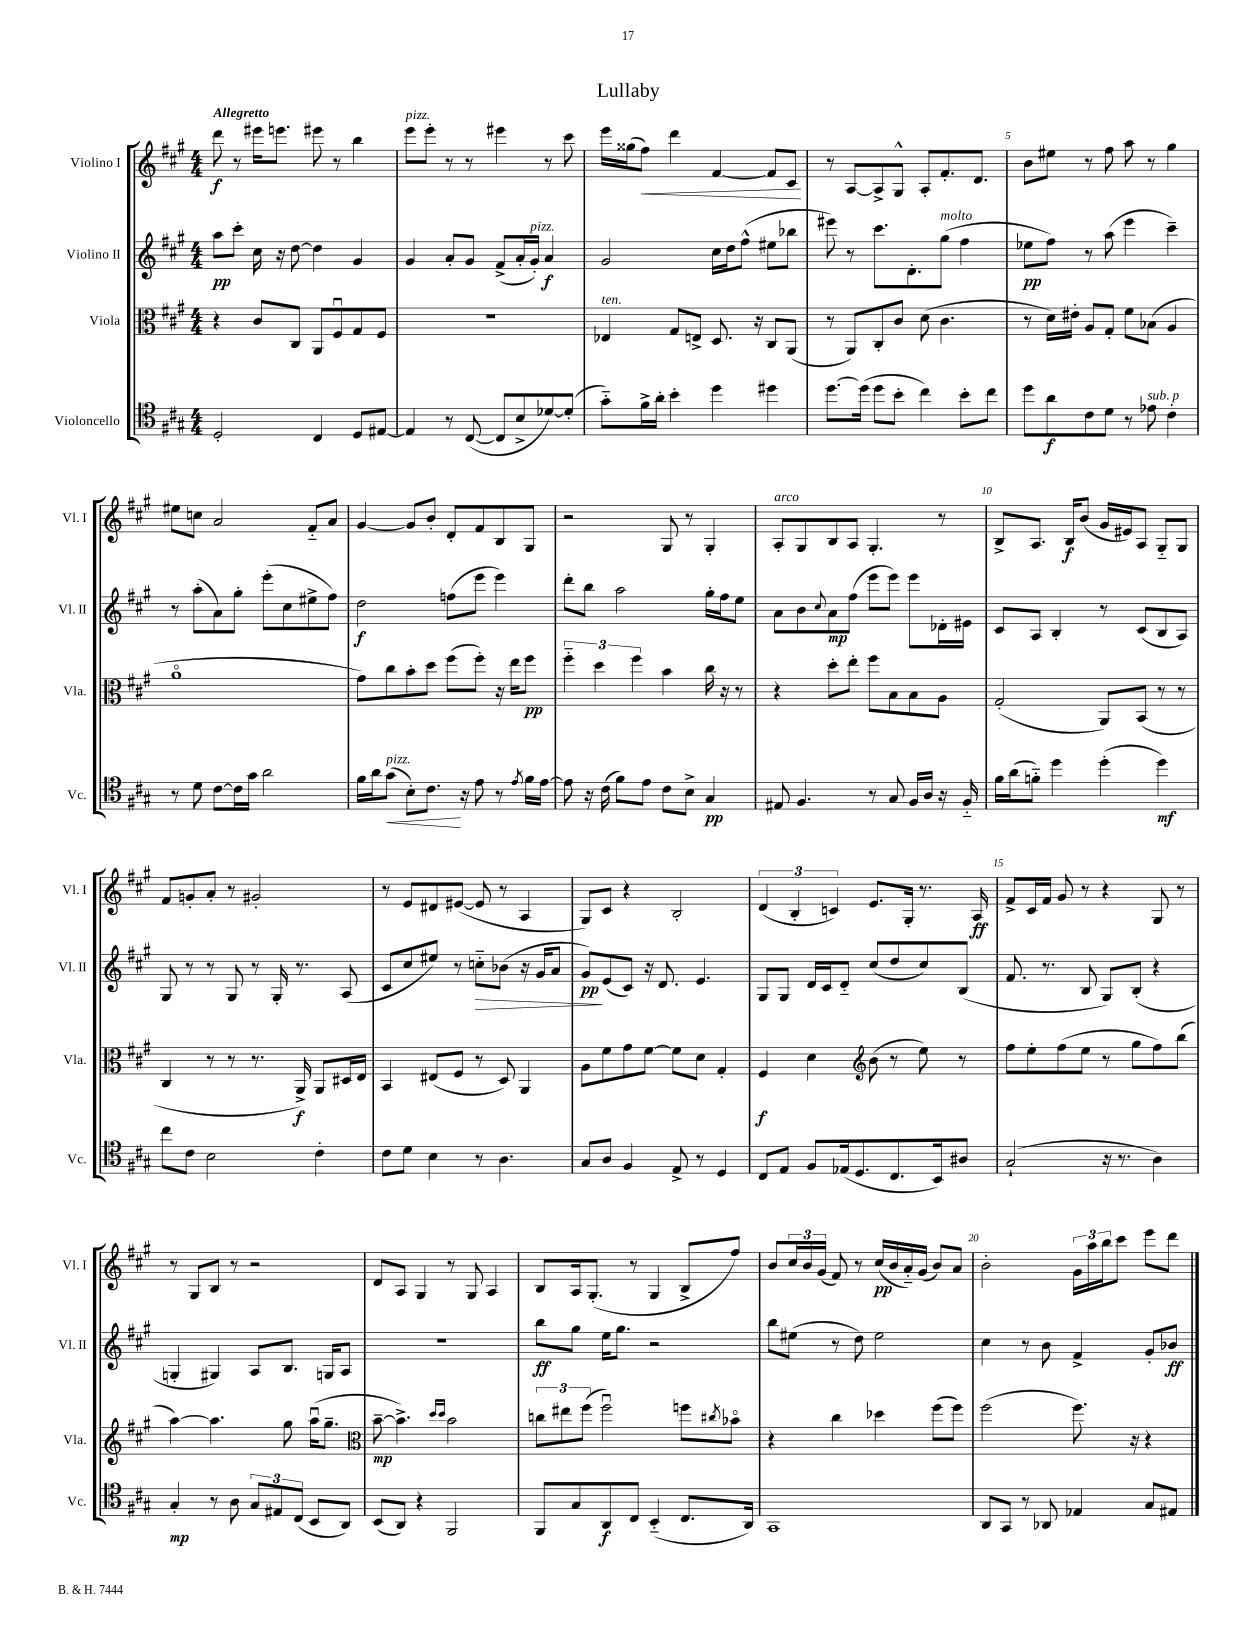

**kern	**kern	**kern	**kern
*staff4	*staff3	*staff2	*staff1
*clefC4	*clefC3	*clefG2	*clefG2
*k[f#c#g#]	*k[f#c#g#]	*k[f#c#g#]	*k[f#c#g#]
*M4/4	*M4/4	*M4/4	*M4/4
2D'	4r	8aa	8ddd
.	.	8ccc#'	8r
.	8c#	16cc#	16eee#
.	.	16r	8.eee
.	8C#	[8dd	.
4C#	8AA	4dd]	8eee#
.	8F#u	.	8r
8D	8G#	4g#	4bb
[8E#	8F#	.	.
=	=	=	=
4E#]	1r	4g#	8eee
.	.	.	8eee'
8r	.	8a'	8r
([8C#	.	8g#	8r
8C#]	.	(8f#^	4eee#
8B^	.	16a'	.
.	.	16g#')	.
[8d-)	.	4a	8r
(8d-']	.	.	8ccc#
=	=	=	=
8g#'~)	4E-	2g#	16eee
.	.	.	(16gg##
16f#^	.	.	8ff#)
16a'	.	.	.
4b'	8G#	.	4ddd
.	8E^	.	.
4dd	8.D	16cc#	[4f#
.	.	16dd	.
.	.	(8ff#^^	.
.	16r	.	.
4dd#	8C#	8ee#	8f#]
.	(8AA	8bb-	8c#
=	=	=	=
[8.dd	8r	8eee#)	8r
.	8AA)	8r	[8A
(16dd]	.	.	.
8dd	8C#'	8.ccc#	8A^]
8b'	8c#	.	8G#^^
.	.	8.d'	.
4cc#)	(8d	.	8A'
.	4.c#	(8gg#	8.f#'
8b'	.	4ff#	.
.	.	.	8.d
8cc#	.	.	.
=	=	=	=
8dd	8r	8ee-	8b
8a	16d)	8ff#)	8ee#
.	16e#'	.	.
8c#	8A	8r	8r
8d	8G#'	(8aa	8ff#
8r	8f#	4eee	8aa
8e-	(8B-	.	8r
4c#'	4A	4ccc#~)	4gg#
=	=	=	=
8r	1ao	8r	8ee#
8d	.	(8aa'	8cc
[8c#	.	8a)	2a
16c#]	.	8gg#'	.
16g#	.	.	.
2a	.	(8eee'	.
.	.	8cc#	.
.	.	8ee#^	8f#'~
.	.	8ff#)	8a
=	=	=	=
16f#	8g#)	2dd	[4g#
16a	.	.	.
(8g#	8cc#	.	.
8B')	8b'	.	8g#]
8.c#	8dd	.	8b'
.	(8ff#	(8ff	8d'
16r	.	.	.
8e	8ff#')	8eee	8f#
8r	16r	4eee)	8B
.	16ee	.	.
8qe	.	.	.
16f#	8ff#	.	8G#
[16e	.	.	.
=	=	=	=
8e]	6ff#'~	8ddd'	2r
16r	.	8bb	.
.	6dd	.	.
(16c#	.	.	.
8f#)	.	2aa	.
.	6ff#	.	.
8e	.	.	.
8c#	4b	.	8G#
8B^	.	.	8r
4G#	16cc#	16gg#'	4G#'
.	16r	16ff#	.
.	8r	8ee	.
=	=	=	=
8E#	4r	8a	8A'
4.F#	.	8b	8G#
.	.	8qqcc#	.
.	8dd'	8a	8B
.	8ee'	(8ff#	8A
8r	8ff#	8eee	4.G#'
8G#	8B	8eee)	.
16F#	8B	8eee	.
16A	.	.	.
16r	8A	16d-'	8r
16F#'~	.	16e#	.
=	=	=	=
16f#	(2G#'	8c#	8B^
(16a	.	.	.
8f'~)	.	8A	8.A
4dd	.	4B'	.
.	.	.	16B
.	.	.	(8b
(4dd'	8AA)	8r	16g#
.	.	.	16e#)
.	(8BB	(8c#	8A
4dd)	8r	8B	8G#'~
.	8r	8A)	8G#
=	=	=	=
8cc#	4C#	8G#	8f#
8c#	.	8r	8g'
2B	8r	8r	8a'
.	8r	8G#	8r
.	8.r	8r	2g#'
.	.	16G#'	.
.	16AA^)	8.r	.
4c#'	8AA	.	.
.	16D#	(8A	.
.	16E	.	.
=	=	=	=
8c#	4BB	8c#	8r
8d	.	8cc#	8e
4B	(8E#	8ee#)	8d#
.	8F#	8r	([8e#
8r	8r	8cc'~	8e#]
4.A	8D)	(8b-	8r
.	4AA	16r	4A
.	.	16g#	.
.	.	8a	.
=	=	=	=
8G#	8A	8g#)	8G#)
8A	8f#	(8e	8c#
4F#	8g#	8c#)	4r
.	[8f#	16r	.
.	.	8.d	.
8E^	8f#]	.	2B'
8r	8d	4.e	.
4D	4G#'	.	.
=	=	=	=
8C#	4F#	8G#	(6d
8E	.	8G#	.
.	.	.	6B'
8F#	4d	16d	.
.	.	16c#	.
.	.	.	6c)
(16E-	.	8d'~	.
8.D	.	.	.
*	*clefG2	*	*
.	(8b	(8cc#	8.e
8.C#	8r	8dd	.
.	.	.	16G#'
.	8ee)	8cc#)	8.r
16BB)	.	.	.
8A#	8r	(8B	.
.	.	.	16A
=	=	=	=
(2G#`	8ff#	8.f#	8f#^
.	8ee'	.	16c#
.	.	8.r	16f#
.	(8ff#	.	8g#
.	8ee	8B	8r
16r	8r	8G#)	4r
8.r	.	.	.
.	8gg#	(8B'	.
4A)	8ff#)	4r	8G#
.	(8bb	.	8r
=	=	=	=
4G#'	[4aa)	4G'	8r
.	.	.	8G#
8r	4.aa]	4G#)	8B
8A	.	.	8r
12G#	.	8A	2r
12E#	.	.	.
.	8gg#	8.B	.
(12C#	.	.	.
8BB	(16aau	.	.
.	8.gg#~	16G	.
8AA)	.	8A	.
=	=	=	=
*	*clefC3	*	*
(8BB	[8b~	1r	8d
8AA)	4.b^])	.	8A
4r	.	.	4G#
.	16qqdd	.	.
.	16qqdd	.	.
2FF#	2b	.	8r
.	.	.	8G#
.	.	.	4A
=	=	=	=
8FF#	12cc	8bb	8B
.	12ee#	.	.
8G#	.	8gg#	16A
.	(12ff#	.	.
.	.	.	(8.G#'
8AA	2ff#u)	16ee	.
.	.	8.gg#	.
8C#	.	.	8r
(4BB'~	.	2r	4G#
8.C#	8ff	.	8B^
.	8qcc#	.	.
.	8b-o	.	8ff#)
16AA)	.	.	.
=	=	=	=
1GG#	4r	8bb	8b
.	.	(8ee#	24cc#
.	.	.	24b
.	.	.	(24g#
.	4cc#	8r	8f#)
.	.	8dd)	8r
.	4dd-	2ee#	(16cc#
.	.	.	16b
.	.	.	16a'~)
.	.	.	(16g#
.	(8ff#	.	8b)
.	8ff#)	.	8a
=	=	=	=
8AA	(2ff#	4cc#	2b'
8GG#	.	.	.
8r	.	8r	.
8AA-	.	8b	.
4E-	8.ff#)	4f#^	24g#
.	.	.	24aa
.	.	.	24bb
.	.	.	8ccc#
.	16r	.	.
8G#	4r	8g#'	8eee
8E#	.	8b-	8ddd
==	==	==	==
*-	*-	*-	*-
